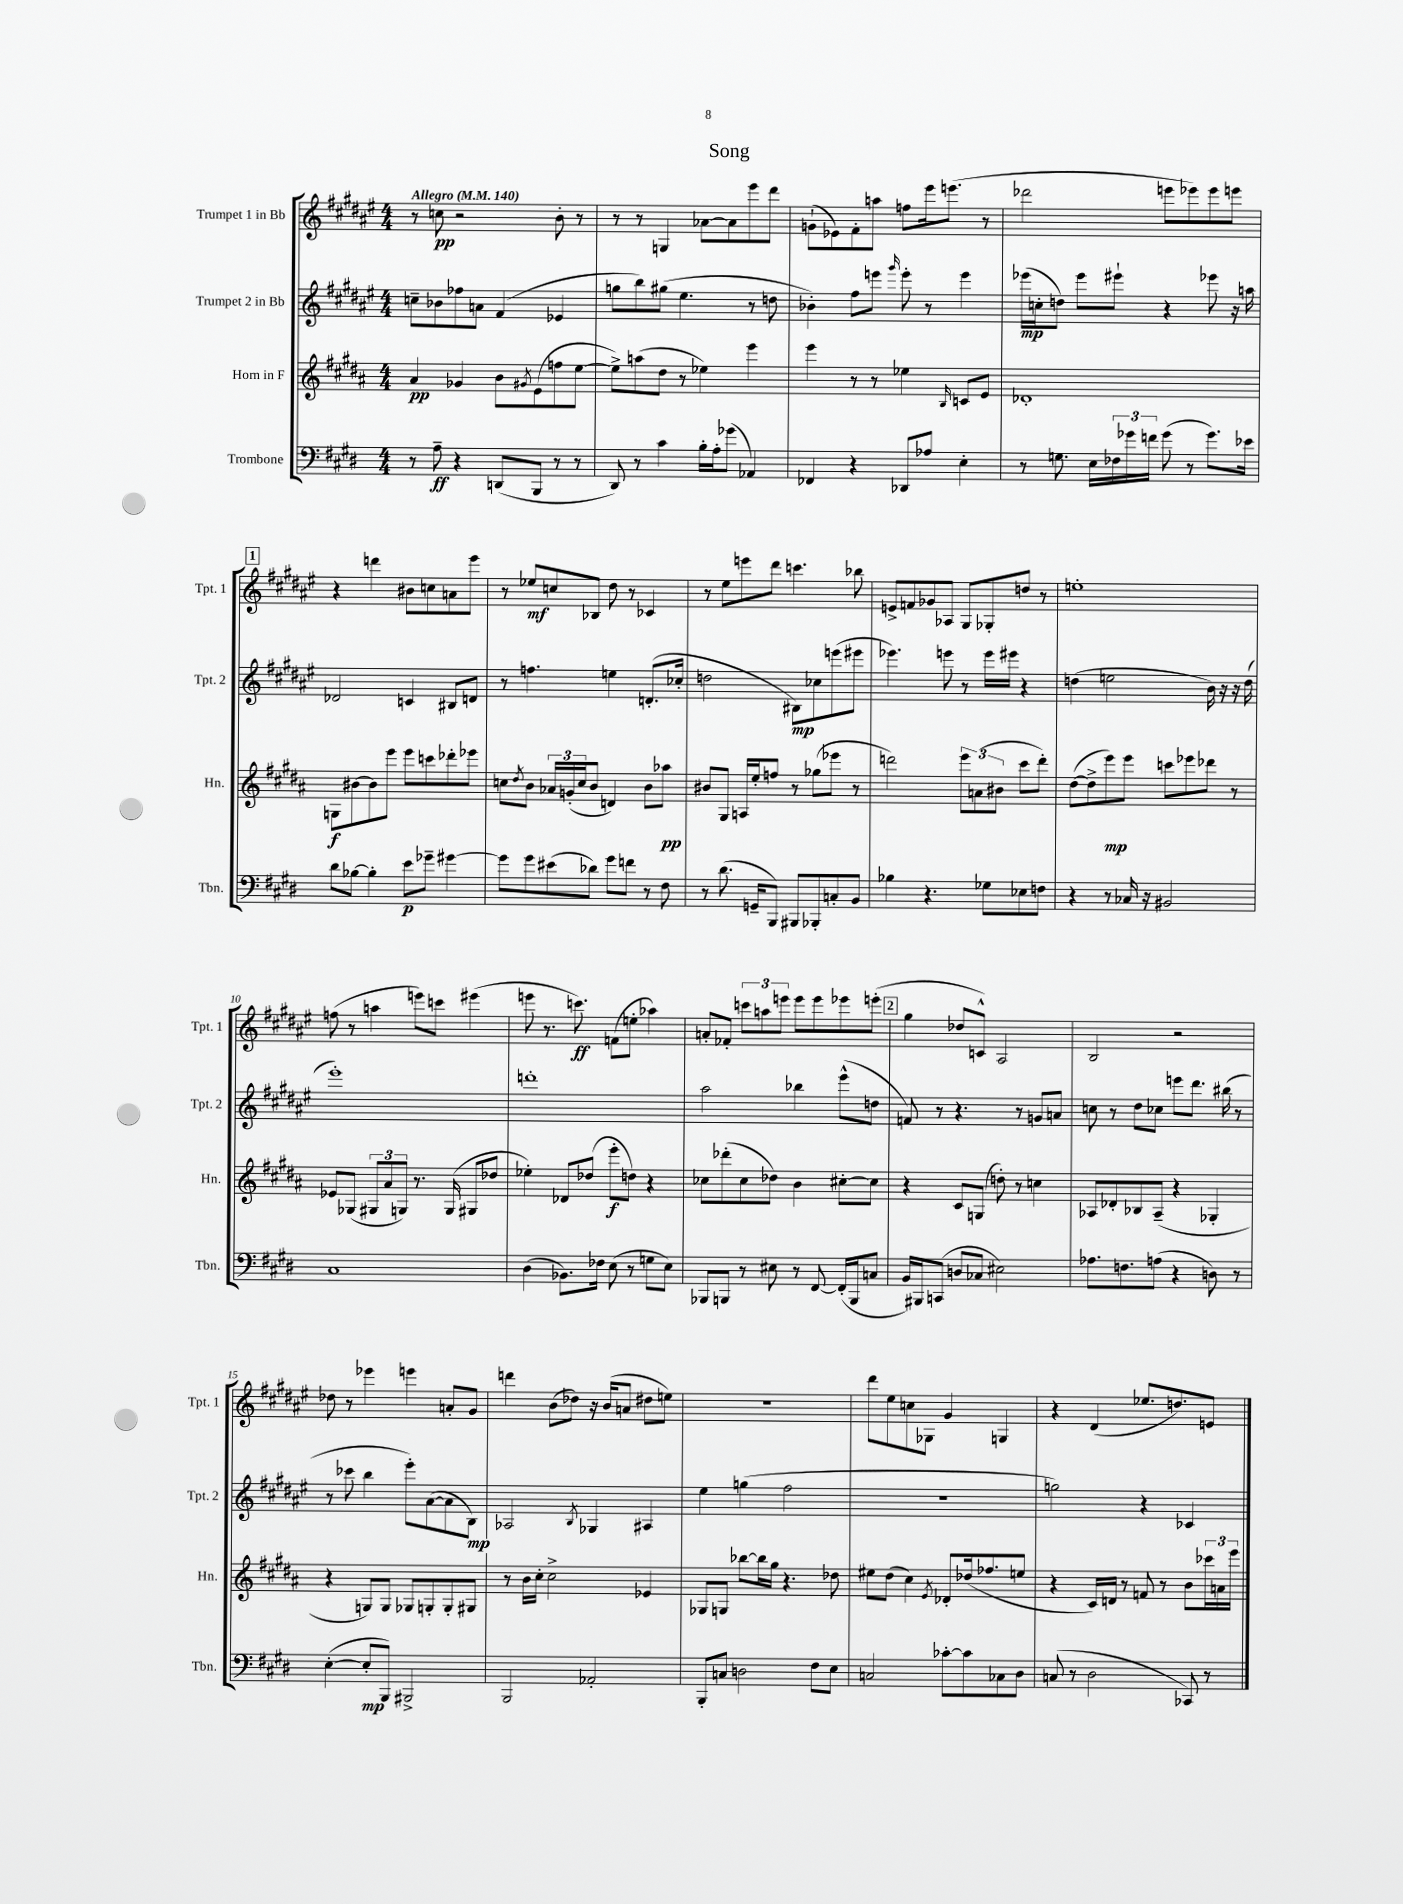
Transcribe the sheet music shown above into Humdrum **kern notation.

**kern	**dynam	**kern	**dynam	**kern	**dynam	**kern	**dynam
*part4	*part4	*part3	*part3	*part2	*part2	*part1	*part1
*staff4	*staff4	*staff3	*staff3	*staff2	*staff2	*staff1	*staff1
*I"Trombone	*	*I"Horn in F	*	*I"Trumpet 2 in Bb	*	*I"Trumpet 1 in Bb	*
*I'Tbn.	*	*I'Hn.	*	*I'Tpt. 2	*	*I'Tpt. 1	*
*clefF4	*	*clefG2	*	*clefG2	*	*clefG2	*
*k[f#c#g#d#]	*	*k[f#c#g#d#a#]	*	*k[f#c#g#d#a#e#]	*	*k[f#c#g#d#a#e#]	*
*M4/4	*	*M4/4	*	*M4/4	*	*M4/4	*
*MM140	*	*MM140	*	*MM140	*	*MM140	*
=1	=1	=1	=1	=1	=1	=1	=1
!	!	!	!	!	!	!LO:TX:a:B:t=Allegro	!
8r	.	4a#/	pp	8ccn~\L	.	8r	.
8A~\	ff	.	.	8b-X\	.	8ccn\	pp
4r	.	4g-X/	.	8ff-X\	.	2r	.
.	.	.	.	8an\J	.	.	.
(8DDn/L	.	8b\L	.	(4f#/	.	.	.
.	.	8qg#X/	.	.	.	.	.
8BBB/J	.	(8e\	.	.	.	.	.
8r	.	8ffn\	.	4e-X/	.	8b'\	.
8r	.	[8ee\J	.	.	.	8r	.
=2	=2	=2	=2	=2	=2	=2	=2
8DD#/)	.	8ee^\L])	.	8ggn\L	.	8r	.
8r	.	(8aan\	.	8bb\)	.	8r	.
4c#\	.	8dd#\J	.	(8gg#X\J	.	4Gn/	.
.	.	8r	.	4.ee#\	.	.	.
16B'\LL	.	4ee-X\)	.	.	.	[8a-X\L	.
16A'\J	.	.	.	.	.	.	.
(8g-X\J	.	.	.	.	.	8a-\]	.
4AA-X/)	.	4eee\	.	8r	.	8eee#\	.
.	.	.	.	8ddn\	.	8ddd#\J	.
=3	=3	=3	=3	=3	=3	=3	=3
4FF-X/	.	4eee\	.	4b-X'\)	.	(8gn`\L	.
.	.	.	.	.	.	8e-X\)	.
4r	.	8r	.	8ff#\L	.	8f#'\	.
.	.	8r	.	8eeen\J	.	8aan\J	.
.	.	.	.	16qqggg#/	.	.	.
8DD-X/L	.	4ee-X\	.	8eee'\	.	8ffn\L	.
8A-X/J	.	.	.	8r	.	16eee#\k	.
.	.	.	.	.	.	(8.eeen\J	.
.	.	16qqB/	.	.	.	.	.
4E'\	.	8cn/L	.	4eee\	.	.	.
.	.	8e/J	.	.	.	8r	.
=4	=4	=4	=4	=4	=4	=4	=4
8r	.	1d-X'	.	(16eee-X\LL	mp	2ddd-X\	.
.	.	.	.	16ccn'\J	.	.	.
8.Gn\	.	.	.	8ddn\J)	.	.	.
.	.	.	.	8eee-\L	.	.	.
16E\LL	.	.	.	.	.	.	.
24F-X\	.	.	.	8eee#X`\J	.	.	.
24g-X\	.	.	.	.	.	.	.
24fn\JJ	.	.	.	.	.	.	.
(8g-\	.	.	.	4r	.	8eeen\L	.
8r	.	.	.	.	.	8eee-X\)	.
8.g-\L)	.	.	.	8eee-X\	.	8eee-\	.
.	.	.	.	16r	.	8eeen\J	.
16e-X\Jk	.	.	.	16aan\	.	.	.
!!LO:LB:g=z
!!LO:REH:place=s1:t=1
=5	=5	=5	=5	=5	=5	=5	=5
8d#\L	.	8Gn\L	f	2d-X/	.	4r	.
[8B-X\J	.	[8b#X\	.	.	.	.	.
4B-'\]	.	8b#\]	.	.	.	4dddn\	.
.	.	8eee\J	.	.	.	.	.
8e\L	p	8eee\L	.	4cn/	.	8b#X\L	.
8g-X~\J	.	8cccn\	.	.	.	8ccn\	.
[4g#X\	.	8ddd-X'\	.	8B#X/L	.	8an\	.
.	.	8eee-X\J	.	8dn/J	.	8eee#\J	.
=6	=6	=6	=6	=6	=6	=6	=6
8g#\L]	.	8ccn\L	.	8r	.	8r	.
.	.	8qdd#/	.	.	.	.	.
8g#\	.	8b\J	.	4.ffn\	.	8ee-X/L	mf
(8e#X\	.	24a-X/LL	.	.	.	8ccn/	.
.	.	(24gn'/	.	.	.	.	.
.	.	24cc/J	.	.	.	.	.
8d-X\J)	.	8b/J	.	.	.	8B-X/J	.
8g#\L	.	4dn/)	.	4een\	.	8dd#\	.
8fn\J	.	.	.	.	.	8r	.
8r	.	8b\L	.	(8.dn'/L	.	4c-X/	.
8F#\	.	8aa-X\J	pp	.	.	.	.
.	.	.	.	16cc-X'/Jk	.	.	.
=7	=7	=7	=7	=7	=7	=7	=7
8r	.	8b#X/L	.	2ddn\	.	8r	.
(8.d#\	.	8G#/J	.	.	.	8ee#\L	.
.	.	16An/LL	.	.	.	8eeen\	.
16GGn~/KL	.	16ee'/J	.	.	.	.	.
8BBB/J)	.	8ffn/J	.	.	.	8ddd#\J	.
8BBB#X/L	.	8r	.	8B#X\L)	mp	4.cccn\	.
8BBB-X'/	.	(8gg-X\L	.	8cc-X\	.	.	.
8Cn'/	.	8eee-X\J	.	(8eeen\	.	.	.
8BB/J	.	8r	.	8eee#X\J	.	8bb-X\	.
=8	=8	=8	=8	=8	=8	=8	=8
4B-X\	.	2dddn\)	.	4.eee-X\)	.	8en^/L	.
.	.	.	.	.	.	8fn/	.
4.r	.	.	.	.	.	8g-X/	.
.	.	.	.	8eeen\	.	8A-X/J	.
.	.	12eee\L	.	8r	.	8G#/L	.
.	.	(12an\	.	.	.	.	.
8G-X\L	.	.	.	16eee\LL	.	8G-X'/	.
.	.	12b#X\J	.	.	.	.	.
.	.	.	.	16eee#X\JJ	.	.	.
8E-X\	.	8ccc#\L	.	4r	.	8ddn/J	.
8Fn\J	.	8ddd'\J)	.	.	.	8r	.
=9	=9	=9	=9	=9	=9	=9	=9
4r	.	([8dd#\L	.	(4ddn\	.	1een'	.
.	.	8dd#^\]	.	.	.	.	.
8r	.	8eee\)	mp	2een\	.	.	.
16C-X/	.	8eee\J	.	.	.	.	.
16r	.	.	.	.	.	.	.
2BB#X/	.	8cccn\L	.	.	.	.	.
.	.	8eee-X\	.	.	.	.	.
.	.	8ddd-X\J	.	16b\)	.	.	.
.	.	.	.	16r	.	.	.
.	.	8r	.	16r	.	.	.
.	.	.	.	(16dd\	.	.	.
!!LO:LB:g=z
=10	=10	=10	=10	=10	=10	=10	=10
1C#	.	8e-X/L	.	1eee#')	.	(8ffn\	.
.	.	(8G-X/J	.	.	.	8r	.
.	.	12G#X/L	.	.	.	4aan\	.
.	.	12a#/	.	.	.	.	.
.	.	12Gn/J)	.	.	.	.	.
.	.	8.r	.	.	.	8eeen\L)	.
.	.	.	.	.	.	8cccn\J	.
.	.	(16G/	.	.	.	.	.
.	.	8G#X/L	.	.	.	(4eee#X\	.
.	.	8dd-X/J	.	.	.	.	.
=11	=11	=11	=11	=11	=11	=11	=11
(4D#\	.	4ee-X'\)	.	1dddn'	.	8eeen\	.
.	.	.	.	.	.	8.r	.
8.BB-X\L)	.	8d-X/L	.	.	.	.	.
.	.	.	.	.	.	8.cccn\)	ff
.	.	(8dd-X/J	.	.	.	.	.
16F-X\Jk	.	.	.	.	.	.	.
(8E\	.	8eee'\L	f	.	.	(8fn\L	.
8r	.	8ddn\J)	.	.	.	8een'\J	.
8Gn\L	.	4r	.	.	.	4aa-X\)	.
8E\J)	.	.	.	.	.	.	.
=12	=12	=12	=12	=12	=12	=12	=12
8BBB-X/L	.	8cc-X\L	.	2aa#\	.	8an'/L	.
8BBBn/J	.	(8ddd-X'\	.	.	.	8f-X'/J	.
8r	.	8cc-\	.	.	.	12cccn\L	.
.	.	.	.	.	.	12aan\	.
8E#X\	.	8dd-X\J)	.	.	.	.	.
.	.	.	.	.	.	12eeen\J	.
8r	.	4b\	.	4bb-X\	.	8eee\L	.
[8FF#/	.	.	.	.	.	8eee\	.
(16FF#'/LL]	.	[8cc#X'\L	.	(8eee#^^\L	.	8eee-X\	.
16BBB/J	.	.	.	.	.	.	.
8Cn/J	.	8cc#\J]	.	8ddn\J	.	(8eeen'\J	.
!!LO:REH:place=s1:t=2
=13	=13	=13	=13	=13	=13	=13	=13
16BB/LL)	.	4r	.	8fn/)	.	4gg#\	.
16BBB#X/J	.	.	.	.	.	.	.
(8CCn/J	.	.	.	8r	.	.	.
8Dn/L	.	8c#/L	.	4.r	.	8dd-X/L	.
8C-X/J	.	(8Gn/J	.	.	.	8cn^^/J)	.
2E#X\)	.	8ddn'\)	.	.	.	2A#/	.
.	.	8r	.	8r	.	.	.
.	.	4ccn\	.	8gn/L	.	.	.
.	.	.	.	8an/J	.	.	.
=14	=14	=14	=14	=14	=14	=14	=14
8.A-X\L	.	8A-X/L	.	8ccn\	.	2B/	.
.	.	8d-X'/	.	8r	.	.	.
8.Fn\	.	.	.	.	.	.	.
.	.	8B-X/	.	8dd#\L	.	.	.
(8An\J	.	(8A-~/J	.	8cc-X\J	.	.	.
4r	.	4r	.	8eeen\L	.	2r	.
.	.	.	.	8.ddd#\J	.	.	.
8Dn\)	.	4G-X'/	.	.	.	.	.
.	.	.	.	(16bb#X\	.	.	.
8r	.	.	.	8r	.	.	.
!!LO:LB:g=z
=15	=15	=15	=15	=15	=15	=15	=15
([4E'\	.	4r	.	8r	.	8dd-X\	.
.	.	.	.	8ccc-X\	.	8r	.
8E'/L]	mp	8Gn/L)	.	4bb\	.	4eee-X\	.
8BBB/J)	.	8G/J	.	.	.	.	.
2BBB#X^/	.	8G-X/L	.	8eee#'\L)	.	4eeen\	.
.	.	8Gn'/	.	([8a#\	.	.	.
.	.	8G'/	.	8a#\]	.	8an'/L	.
.	.	8G#X/J	.	8B\J)	mp	8g#/J	.
=16	=16	=16	=16	=16	=16	=16	=16
2BBB/	.	8r	.	2A-X/	.	4dddn\	.
.	.	16b\LL	.	.	.	.	.
.	.	16cc#'\JJ	.	.	.	.	.
.	.	2cc#^\	.	.	.	(8b\L	.
.	.	.	.	.	.	8dd-X\J)	.
.	.	.	.	8qB/	.	.	.
2AA-X'/	.	.	.	4G-X/	.	16r	.
.	.	.	.	.	.	(16b/KL	.
.	.	.	.	.	.	8an/J	.
.	.	4e-X/	.	4A#X/	.	8dd#X\L	.
.	.	.	.	.	.	8een\J)	.
=17	=17	=17	=17	=17	=17	=17	=17
8BBB'/L	.	8G-X/L	.	4ee#\	.	1r	.
8Cn/J	.	8Gn/J	.	.	.	.	.
2Dn\	.	[8bb-X\L	.	(4ggn\	.	.	.
.	.	16bb-\L]	.	.	.	.	.
.	.	16gg#\JJ	.	.	.	.	.
.	.	4.r	.	2ff#\	.	.	.
8F#\L	.	.	.	.	.	.	.
8E\J	.	8dd-X\	.	.	.	.	.
=18	=18	=18	=18	=18	=18	=18	=18
2Cn/	.	8ee#X\L	.	1r	.	8ddd#\L	.
.	.	(8dd#\J	.	.	.	8ee#\	.
.	.	4cc#\)	.	.	.	8ccn\	.
.	.	.	.	.	.	8G-X\J	.
.	.	8qe/	.	.	.	.	.
[8c-X'\L	.	8d-X'/L	.	.	.	4g#/	.
8c-\]	.	(16dd-X/k	.	.	.	.	.
.	.	8.ff-X/	.	.	.	.	.
8C-X\	.	.	.	.	.	4Gn/	.
8D#\J	.	8een/J	.	.	.	.	.
=19	=19	=19	=19	=19	=19	=19	=19
(8Cn/	.	4r	.	2ggn\)	.	4r	.
8r	.	.	.	.	.	.	.
2D#\	.	16c#/LL)	.	.	.	(4d#/	.
.	.	16dn/JJ	.	.	.	.	.
.	.	8r	.	.	.	.	.
.	.	8fn/	.	4r	.	8.ee-X/L	.
.	.	8r	.	.	.	.	.
.	.	.	.	.	.	8.ddn/)	.
8CC-X/)	.	8b\L	.	4c-X/	.	.	.
8r	.	24ccc-X\L	.	.	.	8en/J	.
.	.	24an\	.	.	.	.	.
.	.	24eee\JJ	.	.	.	.	.
==	==	==	==	==	==	==	==
*-	*-	*-	*-	*-	*-	*-	*-
